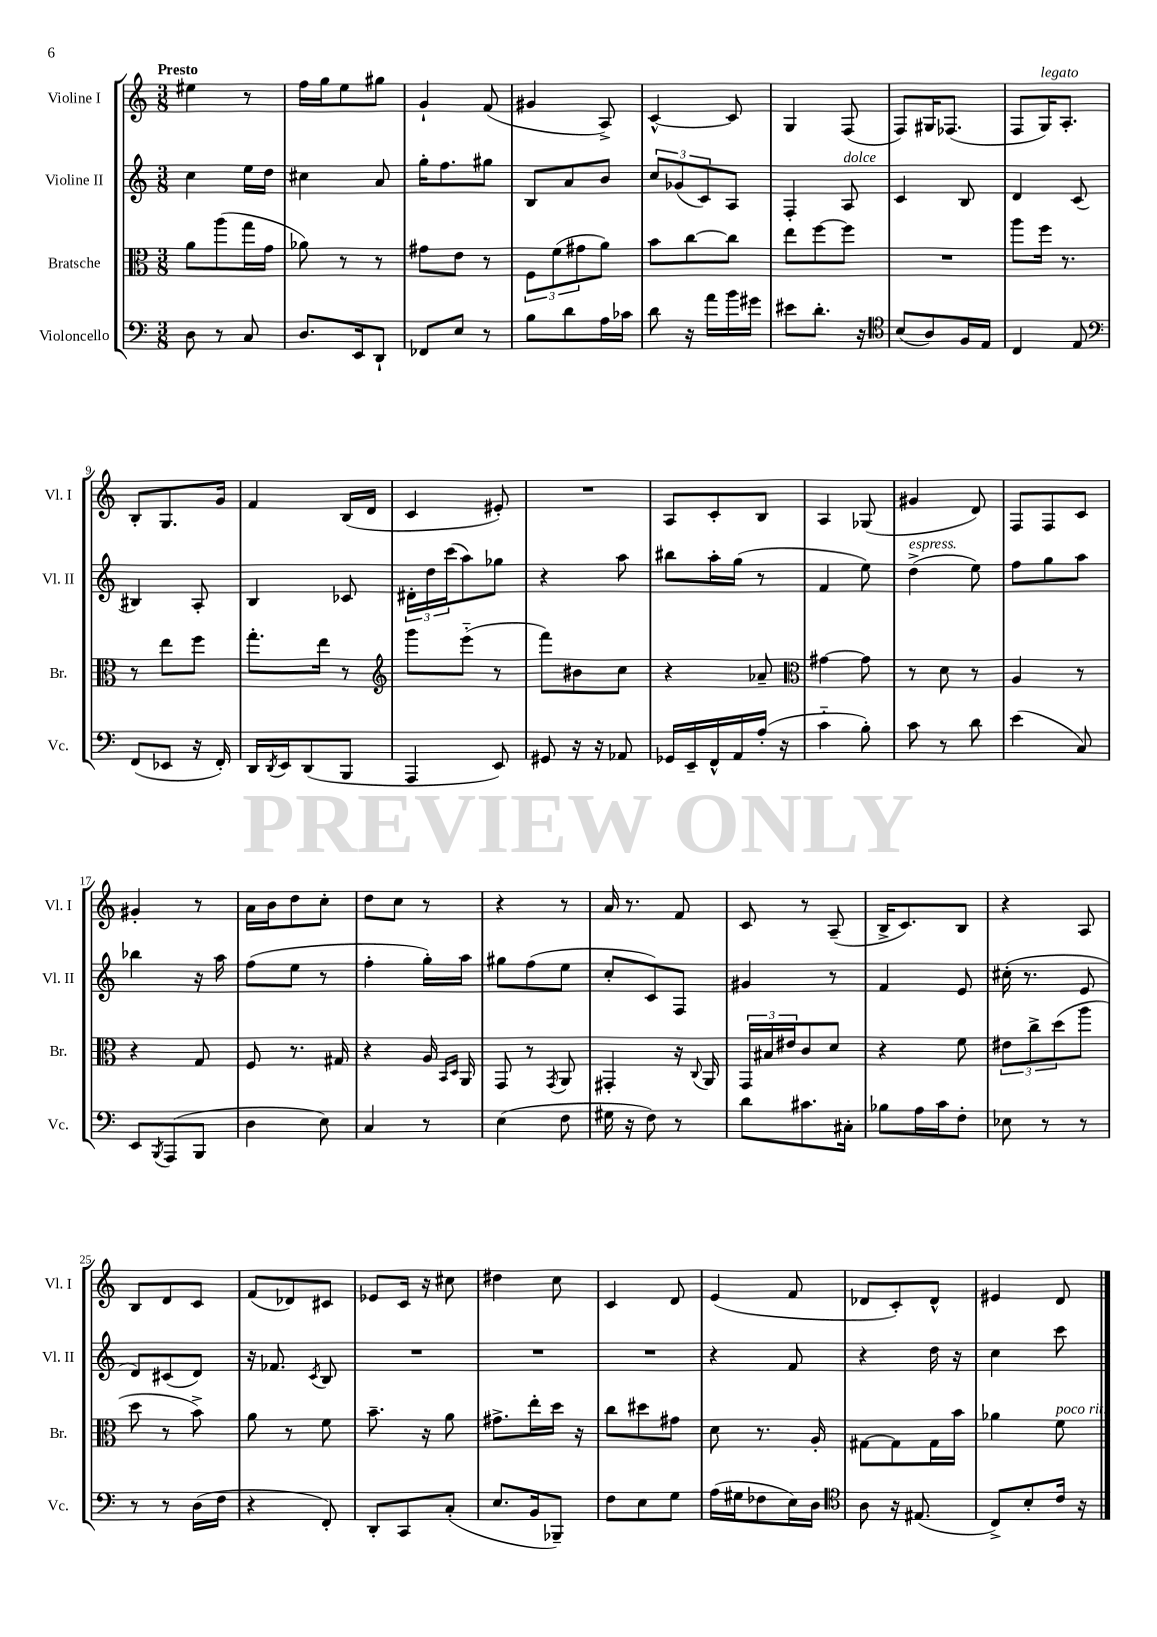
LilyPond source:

<<
\new StaffGroup <<
\new Staff = "s0" \with { instrumentName = "Violine I" shortInstrumentName = "Vl. I" } {
    \clef treble \key c \major \numericTimeSignature \time 3/8 \tempo "Presto"
    eis''4 r8 |
    f''16 g''16 e''8 gis''8 |
    g'4-! f'8( |
    gis'4 a8->) |
    c'4~-^ c'8 |
    g4 f8( |
    f8) gis16 fes8.( |
    f8 g16^\markup { \italic "legato" }) a8.-. |
    b8-. g8. g'16 |
    f'4 b16( d'16 |
    c'4 eis'8-.) |
    R4. |
    a8 c'8-. b8 |
    a4 ges8( |
    gis'4 d'8) |
    f8 f8 c'8 |
    gis'4-. r8 |
    a'16 b'16 d''8 c''8-. |
    d''8 c''8 r8 |
    r4 r8 |
    a'16 r8. f'8 |
    c'8 r8 a8--( |
    b16-> c'8.) b8 |
    r4 a8 |
    b8 d'8 c'8 |
    f'8( des'8) cis'8 |
    ees'8 c'16 r16 cis''8 |
    dis''4 c''8 |
    c'4 d'8 |
    e'4( f'8 |
    des'8 c'8-.) des'8-^ |
    eis'4 d'8 \bar "|." |
}
\new Staff = "s1" \with { instrumentName = "Violine II" shortInstrumentName = "Vl. II" } {
    \clef treble \key c \major \numericTimeSignature \time 3/8
    c''4 e''16 d''16 |
    cis''4 a'8 |
    g''16-. f''8. gis''8 |
    b8 a'8 b'8 |
    \tuplet 3/2 { c''8 ges'8( c'8) } a8 |
    f4-. a8^\markup { \italic "dolce" } |
    c'4 b8 |
    d'4 c'8( |
    bis4) a8-. |
    b4 ces'8 |
    \tuplet 3/2 { dis'16-. d''16 c'''16( } a''8) ges''8 |
    r4 a''8 |
    bis''8 a''16-. g''16( r8 |
    f'4 e''8) |
    d''4->^\markup { \italic "espress." }( e''8) |
    f''8 g''8 a''8 |
    bes''4 r16 a''16 |
    f''8( e''8 r8 |
    f''4-. g''16-.) a''16 |
    gis''8 f''8( e''8 |
    c''8-. c'8) f8 |
    gis'4 r8 |
    f'4 e'8 |
    cis''16-.( r8. e'8 |
    d'8) cis'8( d'8) |
    r16 fes'8. \acciaccatura { c'8 } b8 |
    R4. |
    R4. |
    R4. |
    r4 f'8 |
    r4 d''16 r16 |
    c''4 c'''8 \bar "|." |
}
\new Staff = "s2" \with { instrumentName = "Bratsche" shortInstrumentName = "Br." } {
    \clef alto \key c \major \numericTimeSignature \time 3/8
    a'8 a''8( g''16 g'16 |
    aes'8) r8 r8 |
    gis'8 e'8 r8 |
    \tuplet 3/2 { f8 f'8( gis'8 } a'8) |
    b'8 c''8~ c''8 |
    e''8 f''8~ f''8 |
    R4. |
    a''8 f''16 r8. |
    r8 e''8 f''8 |
    g''8.-. e''16 r8 |
    \clef treble g'''8 e'''8-_( r8 |
    f'''8) bis'8 c''8 |
    r4 aes'8-- |
    \clef alto gis'4~ gis'8 |
    r8 d'8 r8 |
    a4 r8 |
    r4 g8 |
    f8 r8. gis16 |
    r4 a16 \grace { b,16 d16 } a,16 |
    g,8 r8 \acciaccatura { g,8 } a,8 |
    gis,4-. r16 \appoggiatura { c8 } a,16 |
    \tuplet 3/2 { g,16 bis16 eis'16 } c'8 d'8 |
    r4 f'8 |
    \tuplet 3/2 { eis'8 c''8-> d''8( } a''8 |
    d''8 r8 b'8->) |
    a'8 r8 f'8 |
    b'8.-- r16 a'8 |
    gis'8.-> e''16-. d''16 r16 |
    c''8 dis''8 gis'8 |
    d'8 r8. a16-. |
    gis8~ gis8 gis16 b'16 |
    aes'4 f'8^\markup { \italic "poco rit." } \bar "|." |
}
\new Staff = "s3" \with { instrumentName = "Violoncello" shortInstrumentName = "Vc." } {
    \clef bass \key c \major \numericTimeSignature \time 3/8
    d8 r8 c8 |
    d8. e,16 d,8-! |
    fes,8 e8 r8 |
    b8 d'8 a16 ces'16 |
    d'8 r16 a'16 b'16 gis'16 |
    eis'8 d'8.-. r16 |
    \clef tenor b8( a8) f16 e16 |
    c4 e8 |
    \clef bass f,8( ees,8 r16 f,16-.) |
    d,16 \acciaccatura { d,8 } e,16 d,8( b,,8 |
    a,,4 e,8) |
    gis,8 r16 r16 aes,8 |
    ges,16 e,16-- f,16-^ a,16 a16-.( r16 |
    c'4-_ b8-.) |
    c'8 r8 d'8 |
    e'4( c8) |
    e,8 \acciaccatura { b,,8 } a,,8( b,,8 |
    d4 e8) |
    c4 r8 |
    e4( f8 |
    gis16 r16 f8) r8 |
    d'8 cis'8. cis16-. |
    bes8 a16 c'16 f8-. |
    ees8 r8 r8 |
    r8 r8 d16( f16 |
    r4 f,8-.) |
    d,8-. c,8 c8-.( |
    e8. b,16 bes,,8--) |
    f8 e8 g8 |
    a16( gis16 fes8 e16) d16 |
    \clef tenor a8 r16 eis8.( |
    c8->) b8-. c'16 r16 \bar "|." |
}
>>
>>
